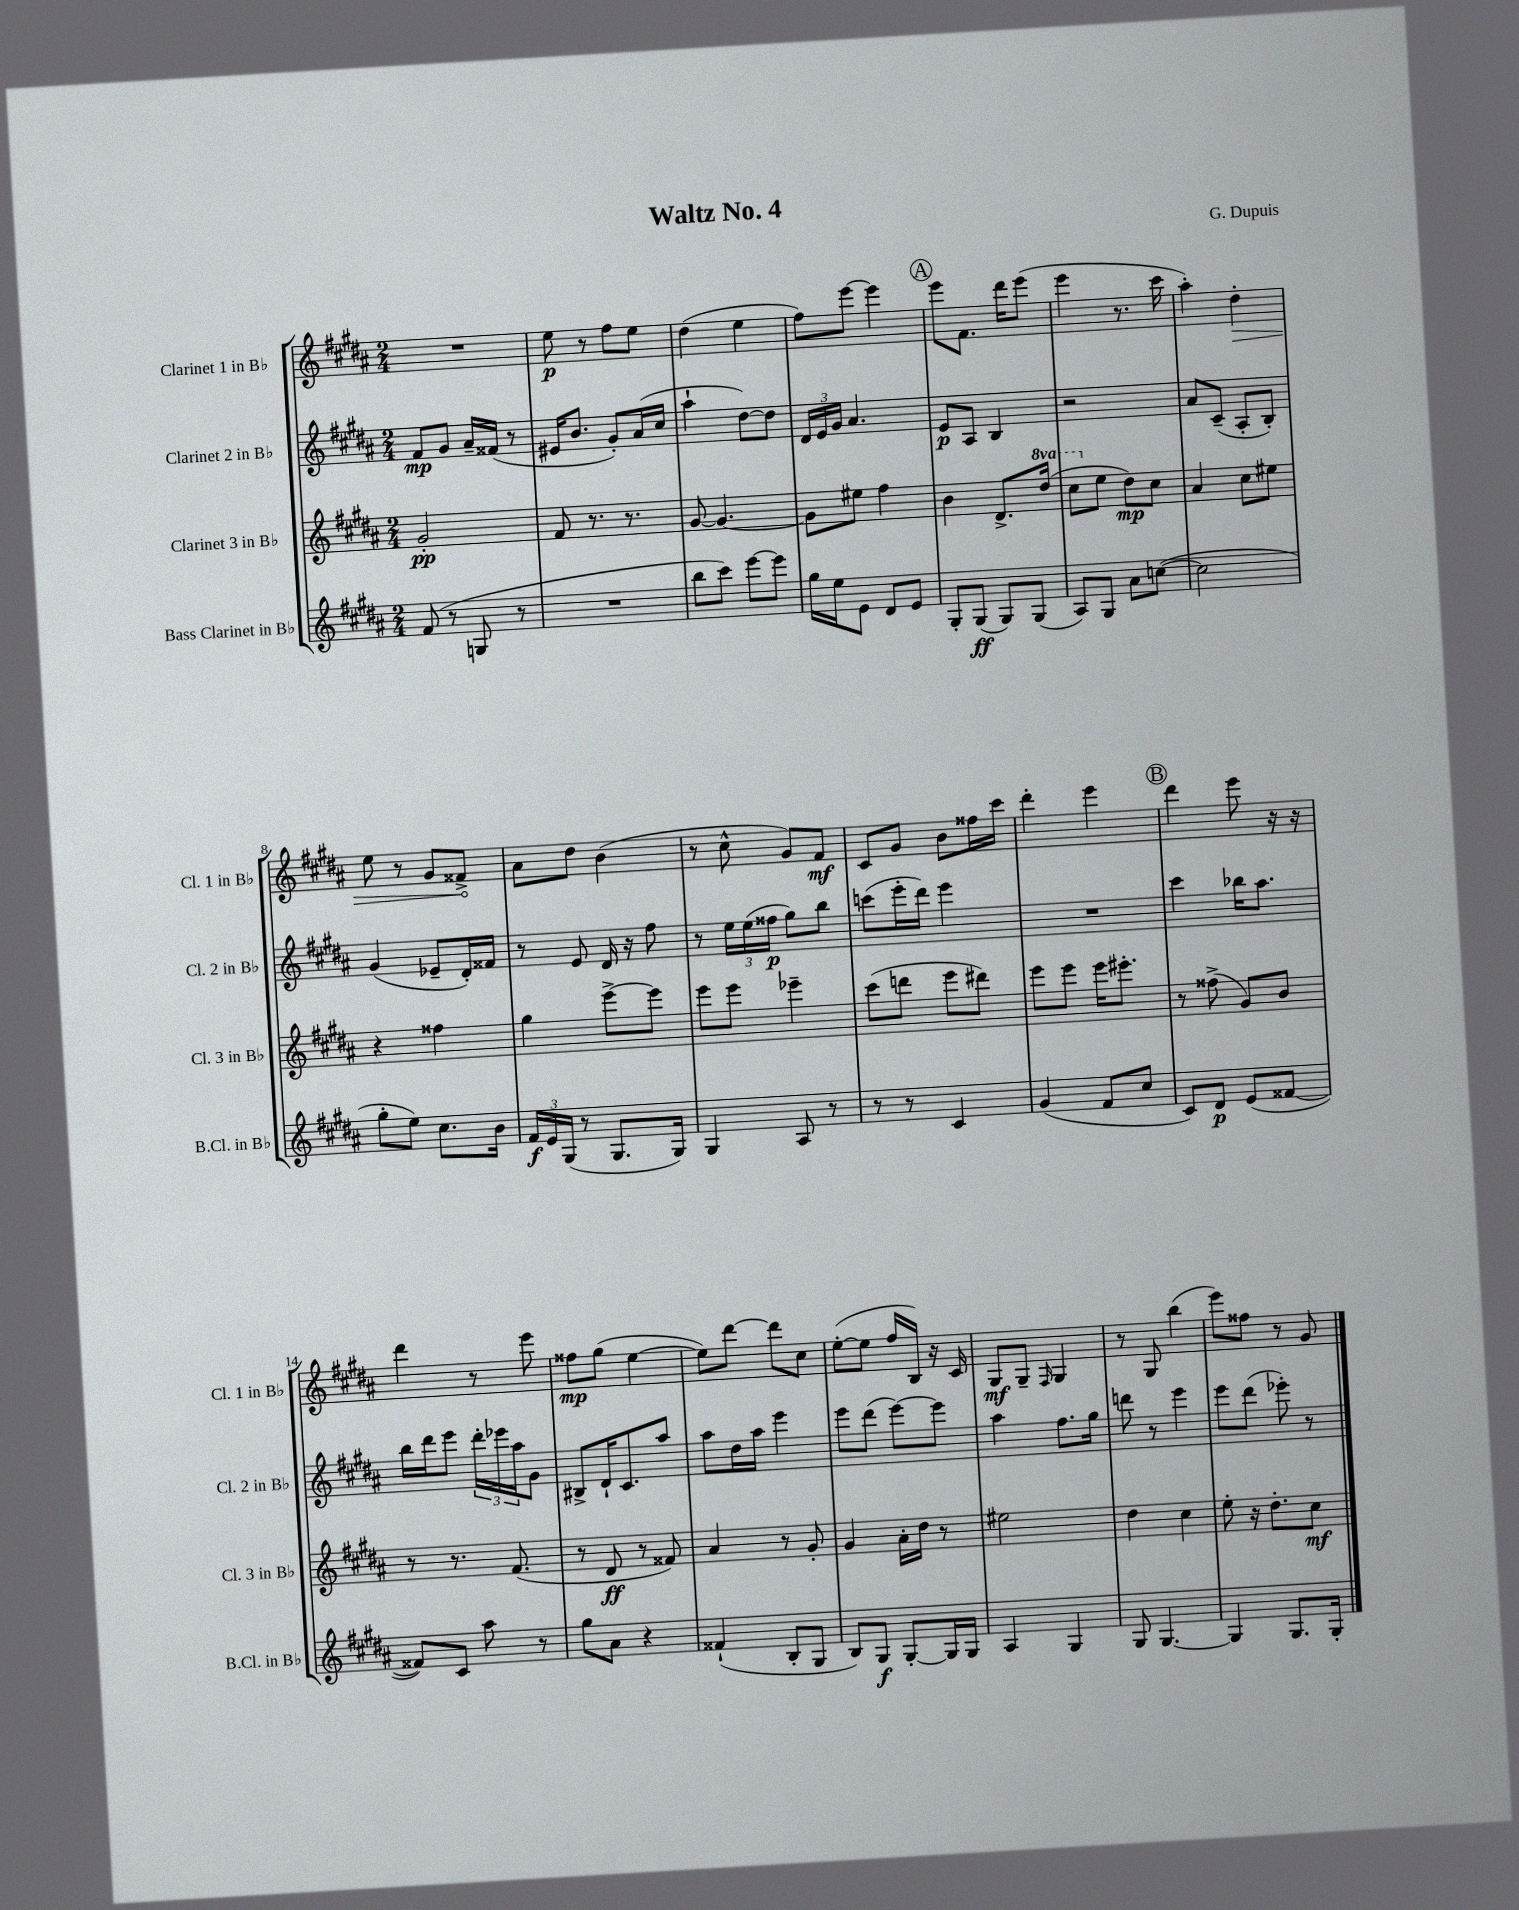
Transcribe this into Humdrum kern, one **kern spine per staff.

**kern	**kern	**kern	**kern
*staff4	*staff3	*staff2	*staff1
*clefG2	*clefG2	*clefG2	*clefG2
*k[f#c#g#d#a#]	*k[f#c#g#d#a#]	*k[f#c#g#d#a#]	*k[f#c#g#d#a#]
*M2/4	*M2/4	*M2/4	*M2/4
(8f#	2g#'	8f#	2r
8r	.	8g#	.
8G	.	16a#~	.
.	.	(16f##	.
8r	.	8r	.
=	=	=	=
2r	8f#	16e#	8ee
.	.	8.b	.
.	8.r	.	8r
.	.	8g#')	8ff#
.	8.r	.	.
.	.	(16a#	8ee
.	.	16cc#	.
=	=	=	=
8bb	[8g#	4aa#`	(4dd#
8ccc#)	4.g#_	.	.
[8eee	.	[8dd#)	4ee
8eee]	.	8dd#]	.
=	=	=	=
16gg#	8g#]	24d#	8ff#)
.	.	24e	.
16ee	.	.	.
.	.	24g#	.
8e	8ee#	4.a#	[8eee
8d#	4ff#	.	4eee]
8e	.	.	.
=	=	=	=
8G#'	4b	8e	8eee
(8G#	.	8A#	8.f#
8G#)	8.d#^	4B	.
.	.	.	16ddd#
(8G#	.	.	(8eee
.	(16ddd#	.	.
=	=	=	=
8A#)	8ccc#	2r	4eee
8G#	8ee	.	.
8a#	8dd#)	.	8.r
([8cc	8cc#	.	.
.	.	.	16ccc#
=	=	=	=
2cc]	4a#	8a#	4aa#')
.	.	(8c#~	.
.	8cc#	8A#'	4dd#'
.	8ee#	8B')	.
=	=	=	=
8gg#'	4r	(4g#	8ee
8ee)	.	.	8r
8.cc#	4ff##	8e-~	8g#
.	.	16d#')	8f##^
16b	.	16f##	.
=	=	=	=
24f#	4gg#	8r	8a#
24e	.	.	.
(24G#	.	.	.
8r	.	8e	8dd#
8.G#	[8eee^	16d#	(4b
.	.	16r	.
.	8eee]	8ff#	.
16G#)	.	.	.
=	=	=	=
4G#	8eee	8r	8r
.	8eee	24ee	8cc#^^
.	.	(24ee	.
.	.	24ff##	.
8A#	4eee-~	8gg#)	8g#)
8r	.	8bb	8f#
=	=	=	=
8r	(8ccc#	(8ccc	8c#
8r	8ddd	16eee'	8g#
.	.	16ddd#)	.
4c#	8eee	4eee	8b
.	8ddd#)	.	16ff##
.	.	.	16ccc#
=	=	=	=
(4g#	8eee	2r	4ddd#'
.	8eee	.	.
8f#	16eee	.	4eee
.	8.eee#'	.	.
8cc#	.	.	.
=	=	=	=
8c#)	8r	4ccc#	4ddd#
8d#	(8ff##^	.	.
(8e	8g#)	16bb-	8eee
.	.	8.aa#	.
[8f##	8b	.	16r
.	.	.	16r
=	=	=	=
8f##])	8r	16bb	4ddd#
.	.	16ddd#	.
8c#	8.r	8eee	.
8aa#	.	24ddd#'	8r
.	.	24eee-	.
.	(8.f#	.	.
.	.	24aa#	.
8r	.	8g#	8eee
=	=	=	=
8gg#	8r	8B#^	8ff##
8a#	8d#	16d#`	(8gg#
.	.	8.c#	.
4r	8r	.	[4ee
.	8f##)	8aa#	.
=	=	=	=
(4f##`	4a#	8aa#	8ee])
.	.	16dd#	[8ddd#
.	.	16aa#	.
8B'	8r	4eee	8ddd#]
8G#	8g#'	.	8cc#
=	=	=	=
8B)	4g#	8eee	([8ee'
8G#	.	(8ddd#	8ee]
[8G#'	16a#'	[8eee)	16ff#
.	16dd#	.	16B)
16G#]	8r	8eee]	16r
16G#	.	.	16c#
=	=	=	=
4A#	2ee#	4aa#	8G#
.	.	.	8G#~
.	.	.	16qqF#
4G#	.	8.ff#	4G#
.	.	16gg#	.
=	=	=	=
8G#	4dd#	8ddd	8r
[4.G#	.	8r	8G#
.	4cc#	4eee	(4bb
=	=	=	=
4G#]	8ee'	8eee	8eee)
.	16r	(8ddd#	8ff##
.	8.dd#'	.	.
8.G#	.	8eee-')	8r
.	8cc#	8r	8g#
16G#'	.	.	.
==	==	==	==
*-	*-	*-	*-
